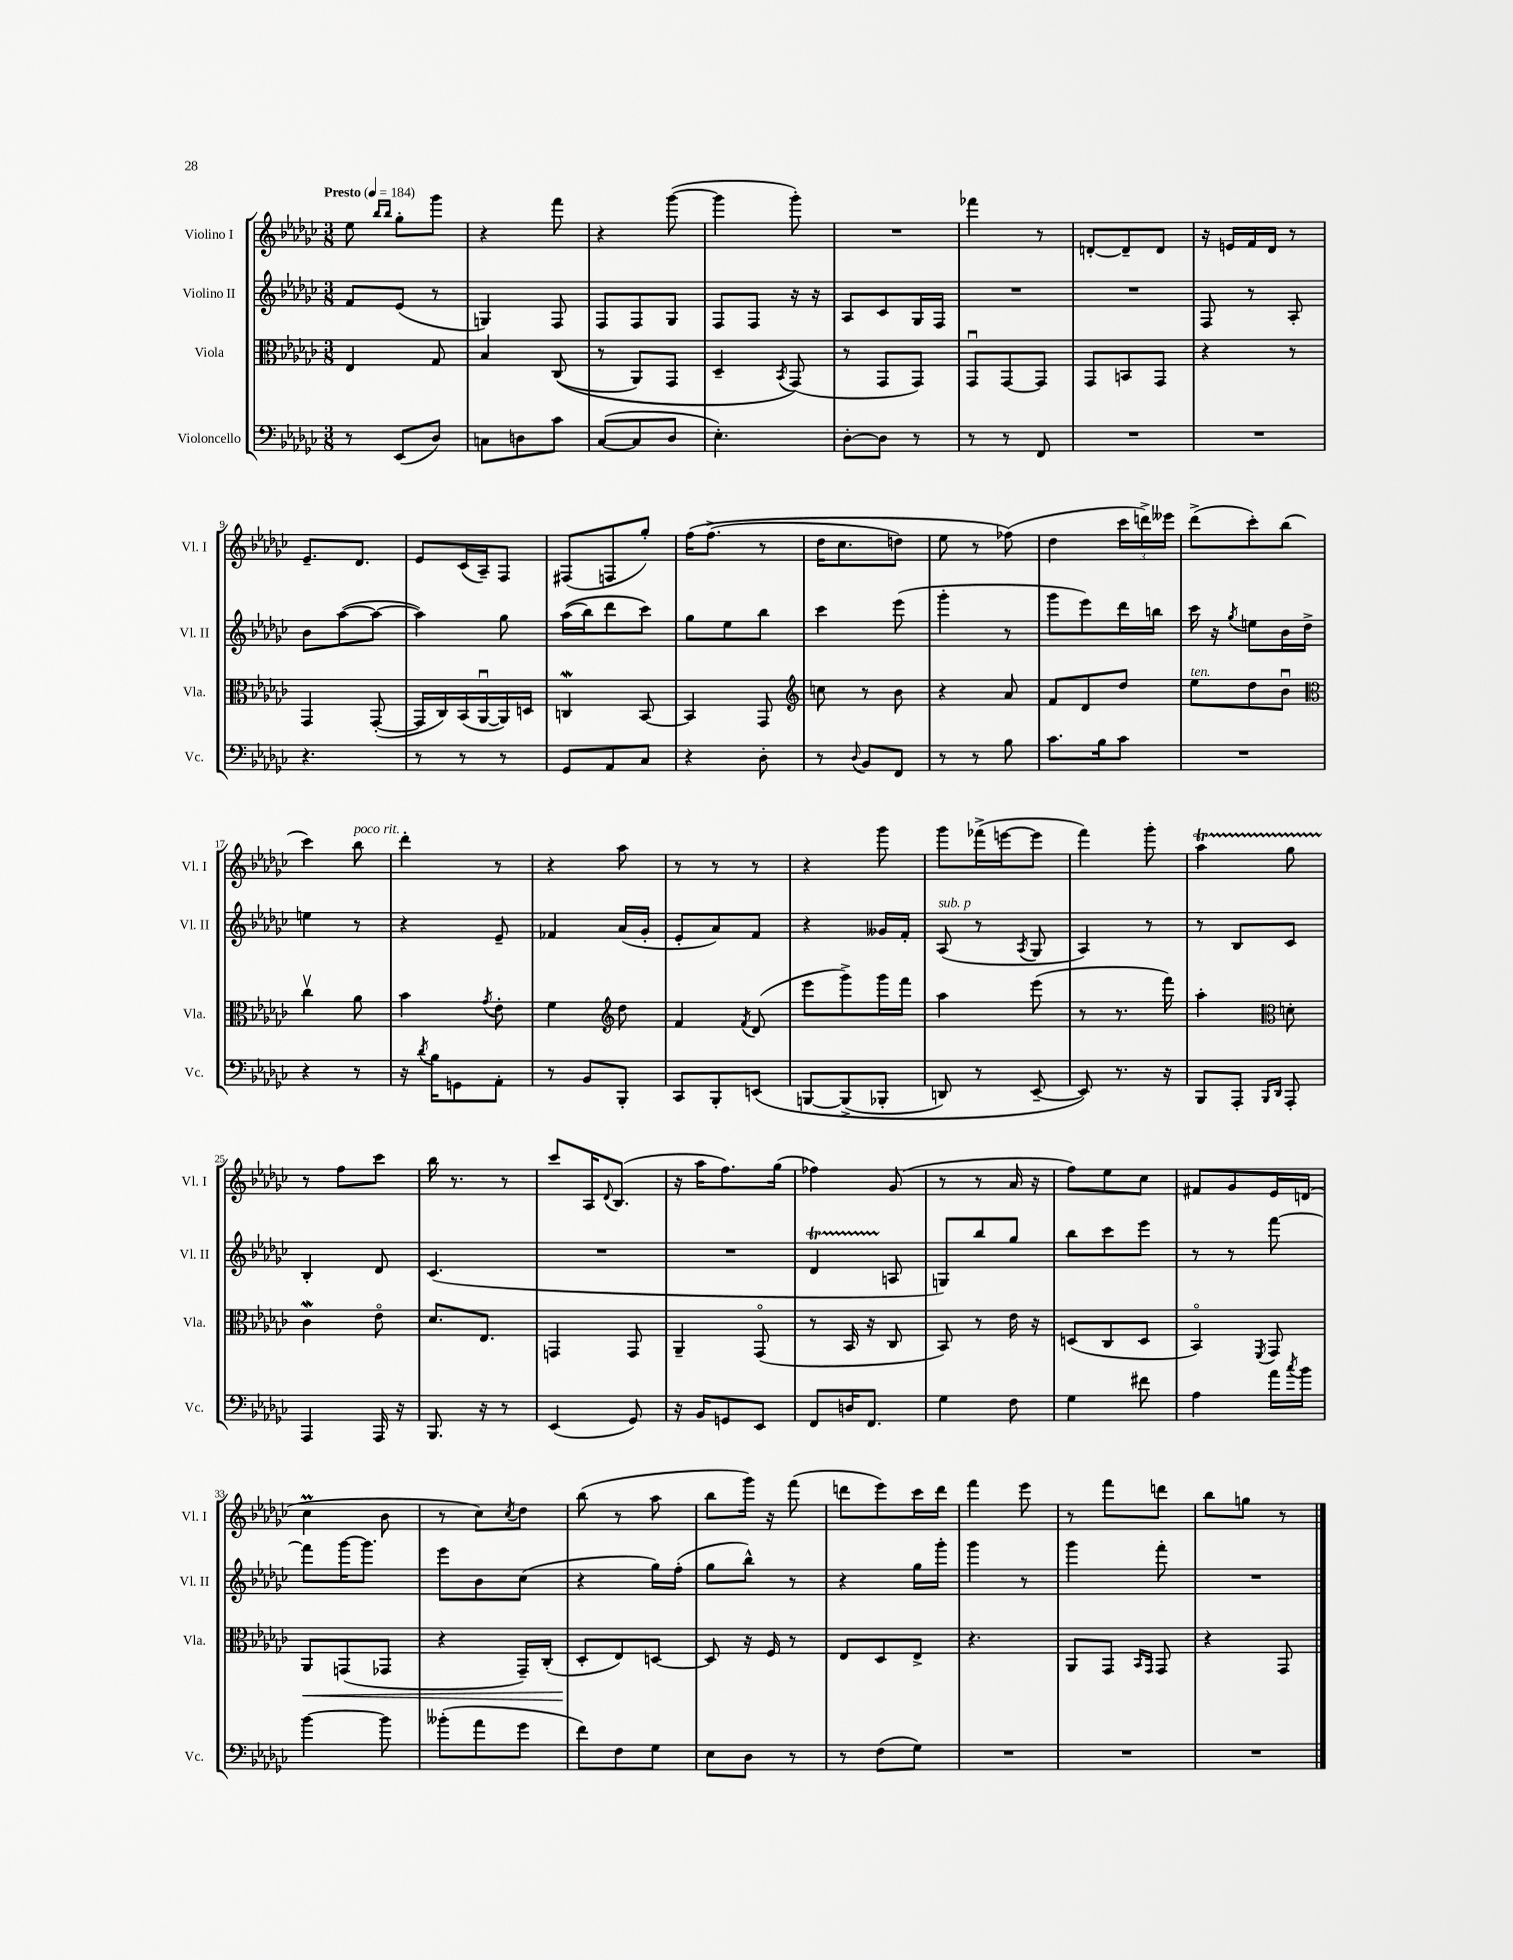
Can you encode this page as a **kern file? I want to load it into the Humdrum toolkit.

**kern	**kern	**dynam	**kern	**kern
*part4	*part3	*part3	*part2	*part1
*staff4	*staff3	*staff3	*staff2	*staff1
*I"Violoncello	*I"Viola	*	*I"Violino II	*I"Violino I
*I'Vc.	*I'Vla.	*	*I'Vl. II	*I'Vl. I
*clefF4	*clefC3	*	*clefG2	*clefG2
*k[b-e-a-d-g-c-]	*k[b-e-a-d-g-c-]	*	*k[b-e-a-d-g-c-]	*k[b-e-a-d-g-c-]
*M3/8	*M3/8	*	*M3/8	*M3/8
*MM184	*MM184	*	*MM184	*MM184
=1	=1	=1	=1	=1
!	!	!	!	!LO:TX:a:B:t=Presto
8r	4E-/	.	8f/L	8ee-\
.	.	.	.	16qqbb-/LL
.	.	.	.	16qqbb-/JJ
(8EE-/L	.	.	(8e-/J	8gg-'\L
8D-/J)	8G-/	.	8r	8ggg-\J
=2	=2	=2	=2	=2
8Cn\L	4B-/	.	4Gn/)	4r
8Dn\	.	.	.	.
8c-\J	((8C-/	.	8F/	8fff\
=3	=3	=3	=3	=3
([8C-/L	8r	.	8F/L	4r
8C-/]	8AA-/L)	.	8F/	.
8D-/J	8GG-/J	.	8G-/J	([8ggg-\
=4	=4	=4	=4	=4
4.E-'\)	4D-~/	.	8F/L	4ggg-\]
.	.	.	8F/J	.
.	8qBB-/	.	.	.
.	(8GG-/)	.	16r	8ggg-'\)
.	.	.	16r	.
=5	=5	=5	=5	=5
[8D-'\L	8r	.	8A-/L	4.r
8D-\J]	8GG-/L	.	8c-/	.
8r	8GG-/J)	.	16G-/L	.
.	.	.	16F/JJ	.
=6	=6	=6	=6	=6
8r	8GG-u/L	.	4.r	4fff-X\
8r	[8GG-/	.	.	.
8FF/	8GG-/J]	.	.	8r
=7	=7	=7	=7	=7
4.r	8GG-/L	.	4.r	[8dn'/L
.	8BBn/	.	.	8d~/]
.	8GG-/J	.	.	8d/J
=8	=8	=8	=8	=8
4.r	4r	.	8F/	16r
.	.	.	.	16en/LL
.	.	.	8r	16f/
.	.	.	.	16d-/JJ
.	8r	.	8A-'/	8r
!!LO:LB:g=z
=9	=9	=9	=9	=9
4.r	4GG-/	.	8b-\L	8.e-~/L
.	.	.	([8aa-\	.
.	.	.	.	8.d-/J
.	([8GG-'/	.	8aa-\J_	.
=10	=10	=10	=10	=10
8r	16GG-/LL]	.	4aa-\])	8e-/L
.	16C-/)	.	.	.
8r	(16BB-/	.	.	(16c-/L
.	[16AA-u/	.	.	16A-~/J)
8r	16AA-/])	.	8gg-\	8F/J
.	16Dn/JJ	.	.	.
=11	=11	=11	=11	=11
8GG-/L	4CnW/	.	((16aa-\LL	(8F#X/L
.	.	.	16bb-\J)	.
8AA-/	.	.	8ddd-\	8Fn/
8C-/J	[8BB-/	.	8ccc-\J)	8gg-'/J)
=12	=12	=12	=12	=12
4r	4BB-/]	.	8gg-\L	(16ff\KL
.	.	.	.	(8.ff^\J
.	.	.	8ee-\	.
8D-'\	8GG-/	.	8bb-\J	8r
=13	=13	=13	=13	=13
*	*clefG2	*	*	*
8r	8ccn\	.	4ccc-\	16dd-\KL
.	.	.	.	8.cc-\
8qqD-/	.	.	.	.
8BB-/L	8r	.	.	.
8FF/J	8b-\	.	(8eee-\	8ddn\J)
=14	=14	=14	=14	=14
8r	4r	.	4ggg-'\	8ee-\
8r	.	.	.	8r
8B-\	8a-/	.	8r	(8ff-X\)
=15	=15	=15	=15	=15
8.c-\L	8f/L	.	8ggg-\L	4dd-\
.	8d-/	.	8eee-\)	.
16B-\k	.	.	.	.
8c-\J	8dd-/J	.	16ddd-\L	24ccc-\LL
.	.	.	.	24dddn^\)
.	.	.	16bbn\JJ	.
.	.	.	.	24eee--X\JJ
=16	=16	=16	=16	=16
!	!LO:TX:a:i:t=ten.	!	!	!
4.r	8ee-\L	.	16ccc-\	(8ddd-^\L
.	.	.	16r	.
.	.	.	8qgg-/	.
.	8dd-\	.	8een\L	8ccc-'\)
.	8b-u\J	.	16b-\L	(8bb-\J
.	.	.	16dd-^\JJ	.
!!LO:LB:g=z
=17	=17	=17	=17	=17
*	*clefC3	*	*	*
4r	4cc-v\	.	4een\	4ccc-\)
!	!	!	!	!LO:TX:a:i:t=poco rit.
8r	8a-\	.	8r	8bb-\
=18	=18	=18	=18	=18
16r	4b-\	.	4r	4ddd-'\
8qd-/	.	.	.	.
16B-\KL	.	.	.	.
8GGn\	.	.	.	.
.	8qg-/	.	.	.
8AA-'\J	8e-'\	.	8e-~/	8r
=19	=19	=19	=19	=19
8r	4f\	.	4f-X/	4r
8BB-/L	.	.	.	.
*	*clefG2	*	*	*
8BBB-'/J	8dd-\	.	(16a-/LL	8aa-\
.	.	.	16g-'/JJ	.
=20	=20	=20	=20	=20
8CC-/L	4f/	.	8e-'/L	8r
8BBB-'/	.	.	8a-/)	8r
.	8qf/	.	.	.
(8EEn/J	(8d-/	.	8f/J	8r
=21	=21	=21	=21	=21
[8BBBn/L	8eee-\L	.	4r	4r
(8BBB^/]	8ggg-^\)	.	.	.
8BBB-X'/J	16ggg-\L	.	16g--X/LL	8ggg-\
.	16fff\JJ	.	16f'/JJ	.
=22	=22	=22	=22	=22
!	!	!	!LO:TX:a:i:t=sub. p	!
8DDn/)	4aa-\	.	(8A-/	8ggg-\L
8r	.	.	8r	(16fff-X^\L
.	.	.	.	[16eeen\J
.	.	.	8qA-/	.
[8EE-~/	(8eee-\	.	8G-/	8eee\J]
=23	=23	=23	=23	=23
8EE-/])	8r	.	4A-/)	4fff\)
8.r	8.r	.	.	.
.	.	.	8r	8ggg-'\
16r	16fff\)	.	.	.
=24	=24	=24	=24	=24
8BBB-/L	4aa-'\	.	8r	4aa-T\
8AAA-'/J	.	.	8B-/L	.
16qqBBB-/LL	.	.	.	.
16qqDD-/JJ	.	.	.	.
*	*clefC3	*	*	*
8AAA-'/	8dn'\	.	8c-/J	8gg-TTT\
!!LO:LB:g=z
=25	=25	=25	=25	=25
4AAA-/	4c-w\	.	4B-'/	8r
.	.	.	.	8ff\L
16AAA-/	8e-\	.	8d-/	8ccc-\J
16r	.	.	.	.
=26	=26	=26	=26	=26
8.BBB-/	8.d-/L	.	(4.c-/	16bb-\
.	.	.	.	8.r
16r	8.E-/J	.	.	.
8r	.	.	.	8r
=27	=27	=27	=27	=27
(4EE-/	4GGn/	.	4.r	8ccc-/L
.	.	.	.	16A-/K
.	.	.	.	8qqd-/
.	.	.	.	(8.B-/J
8GG-/)	8GG/	.	.	.
=28	=28	=28	=28	=28
16r	4AA-~/	.	4.r	16r
16BB-/KL	.	.	.	16aa-\KL
8GGn/	.	.	.	8.ff\)
8EE-/J	(8GG-/	.	.	.
.	.	.	.	(16gg-\Jk
=29	=29	=29	=29	=29
8FF/L	8r	.	4d-T/	4ff-X\)
16Dn/K	16BB-/	.	.	.
8.FF/J	16r	.	.	.
.	8C-/	.	8An/	(8g-/
=30	=30	=30	=30	=30
4G-\	8BB-/)	.	8Gn/L)	8r
.	8r	.	8bb-/	8r
8F\	16e-\	.	8gg-/J	16a-/
.	16r	.	.	16r
=31	=31	=31	=31	=31
4G-\	(8Dn/L	.	8bb-\L	8ff\L)
.	8C-/	.	8ccc-\	8ee-\
8f#X\	8D/J	.	8eee-\J	8cc-\J
=32	=32	=32	=32	=32
4A-\	4BB-/)	.	8r	8f#X/L
.	.	.	8r	8g-/
.	8qFF/	.	.	.
16a-\LL	8GG-/	.	[8fff\	16e-/L
8qcc-/	.	.	.	.
16b-\JJ	.	.	.	(16dn/JJ
!!LO:LB:g=z
=33	=33	=33	=33	=33
!	!	!LO:HP:b	!	!
[4b-\	8AA-/L	<	8fff\L]	4cc-M\
.	(8GGn/	.	[16ggg-\K	.
.	.	.	8.ggg-\J]	.
8b-\]	8GG-X/J	.	.	8b-\
=34	=34	=34	=34	=34
(8b--X'\L	4r	.	8eee-\L	8r
8a-\	.	.	8b-\	8cc-\L)
.	.	.	.	8qcc-/
8g-\J	16GG-~/LL)	.	(8cc-\J	8dd-\J
.	(16C-'/JJ	.	.	.
=35	=35	=35	=35	=35
8f\L)	8D-'/L	.	4r	(8bb-\
8F\	8E-/)	[	.	8r
8G-\J	[8Dn/J	.	16gg-\LL)	8aa-\
.	.	.	(16ff'\JJ	.
=36	=36	=36	=36	=36
8E-\L	8D/]	.	8gg-\L	8bb-\L
8D-\J	16r	.	8bb-^^\J)	16ggg-\Jk)
.	16F/	.	.	16r
8r	8r	.	8r	(8fff\
=37	=37	=37	=37	=37
8r	8E-/L	.	4r	8dddn\L
(8F\L	8D-/	.	.	8eee-\)
8G-\J)	8E-^/J	.	16gg-\LL	16ccc-\L
.	.	.	16ggg-'\JJ	16ddd\JJ
=38	=38	=38	=38	=38
4.r	4.r	.	4ggg-\	4fff\
.	.	.	8r	8eee-\
=39	=39	=39	=39	=39
4.r	8AA-/L	.	4ggg-\	8r
.	8GG-/J	.	.	8fff\L
.	16qqBB-/LL	.	.	.
.	16qqGG-/JJ	.	.	.
.	8GG-/	.	8fff'\	8dddn\J
=40	=40	=40	=40	=40
4.r	4r	.	4.r	8bb-\L
.	.	.	.	8ggn\J
.	8GG-/	.	.	8r
==	==	==	==	==
*-	*-	*-	*-	*-
